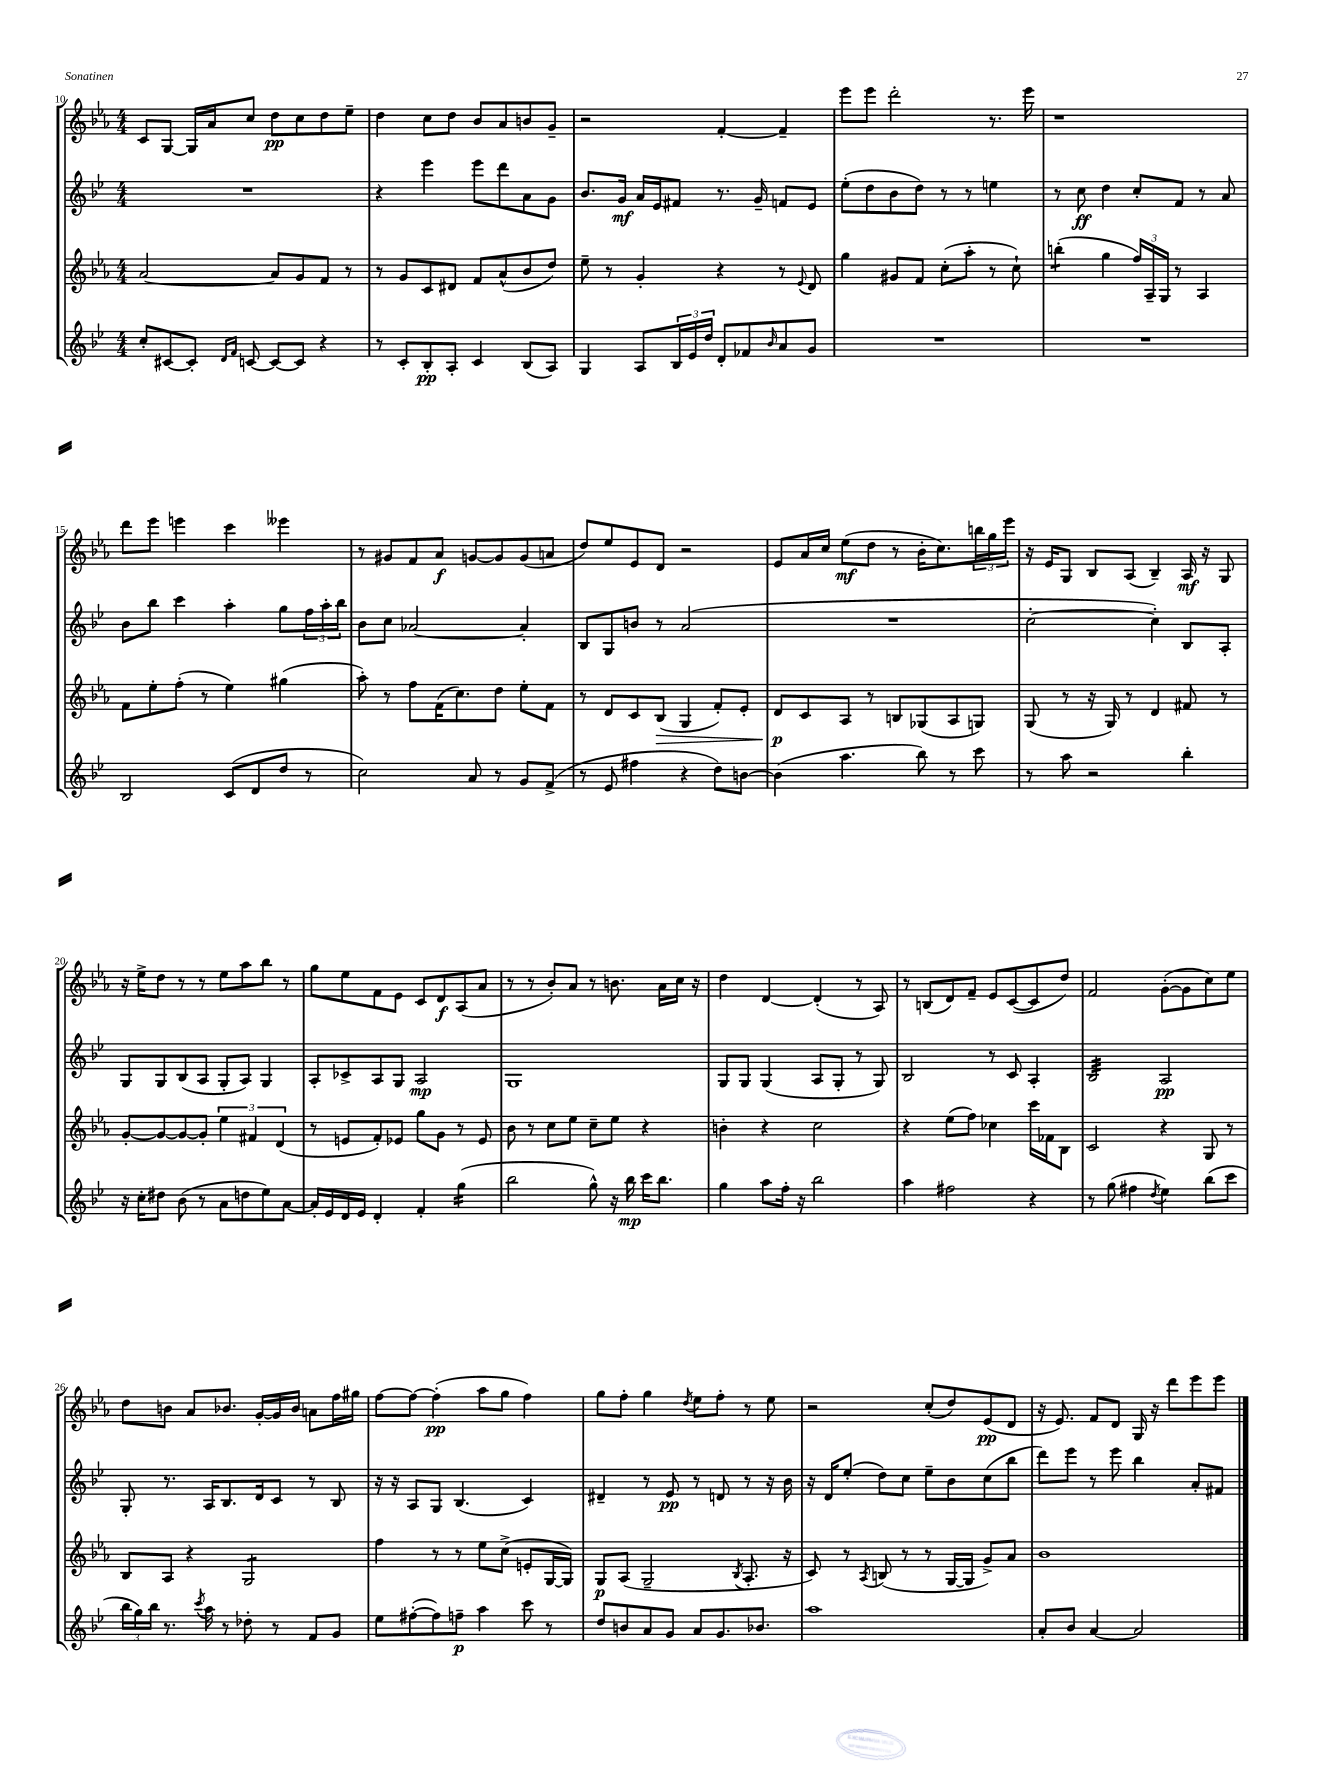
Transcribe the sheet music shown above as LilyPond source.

<<
\new StaffGroup <<
\new Staff = "s0" {
    \clef treble \key ees \major \numericTimeSignature \time 4/4
    c'8 g8~ g16 aes'16 c''8 d''8\pp c''8 d''8 ees''8-- |
    d''4 c''8 d''8 bes'8 aes'8 b'8 g'8-- |
    r2 f'4~-. f'4-- |
    ees'''8 ees'''8 d'''2-. r8. ees'''16 |
    r1 |
    d'''8 ees'''8 e'''4 c'''4 eeses'''4 |
    r8 gis'8 f'8 aes'8\f g'8~ g'8 g'8( a'8 |
    d''8) ees''8 ees'8 d'8 r2 |
    ees'8 aes'16 c''16 ees''8\mf( d''8 r8 bes'16-. c''8.) \tuplet 3/2 { b''16 g''16 ees'''16 } |
    r16 ees'16 g8 bes8 aes8( bes4--) aes16\mf r16 g8 |
    r16 ees''16-> d''8 r8 r8 ees''8 aes''8 bes''8 r8 |
    g''8 ees''8 f'8 ees'8 c'8 d'8\f aes8( aes'8 |
    r8 r8 bes'8-.) aes'8 r8 b'8. aes'16 c''16 r16 |
    d''4 d'4~ d'4-.( r8 aes8) |
    r8 b8( d'8) f'8-- ees'8 c'8~( c'8 d''8) |
    f'2 g'8~-.( g'8 c''8) ees''8 |
    d''8 b'8 aes'8 bes'8. g'16~-. g'16 bes'16 a'8 f''16 gis''16 |
    f''8~ f''8~ f''4-.\pp( aes''8 g''8 f''4) |
    g''8 f''8-. g''4 \acciaccatura { d''8 } ees''8 f''8-. r8 ees''8 |
    r2 c''8-.( d''8) ees'8\pp( d'8 |
    r16 ees'8.) f'8 d'8 g16 r16 d'''8 ees'''8 ees'''8 \bar "|." |
}
\new Staff = "s1" {
    \clef treble \key bes \major \numericTimeSignature \time 4/4
    R1 |
    r4 ees'''4 ees'''8 d'''8 a'8 g'8 |
    bes'8. g'16\mf a'16 ees'16 fis'8 r8. g'16-- f'8 ees'8 |
    ees''8-.( d''8 bes'8 d''8) r8 r8 e''4 |
    r8 c''8\ff d''4 c''8-. f'8 r8 a'8 |
    bes'8 bes''8 c'''4 a''4-. g''8 \tuplet 3/2 { f''16 a''16-. bes''16 } |
    bes'8 c''8 aes'2~ aes'4-. |
    bes8 g8 b'8 r8 a'2( |
    R1 |
    c''2~-. c''4-.) bes8 a8-. |
    g8 g8 bes8( a8 g8-. a8) g4 |
    a8-. ces'8-> a8 g8 a2\mp |
    g1 |
    g8 g8 g4( a8 g8-. r8 g8) |
    bes2 r8 c'8 a4-. |
    bes2:32 a2\pp |
    g8-. r8. a16 bes8. d'16 c'8 r8 bes8 |
    r16 r16 a8 g8 bes4.( c'4) |
    dis'4-- r8 ees'8\pp r8 d'8 r8 r16 bes'16 |
    r16 d'16 ees''8-.( d''8) c''8 ees''8-- bes'8 c''8( bes''8 |
    d'''8) ees'''8 r8 ees'''8 bes''4 a'8-. fis'8 \bar "|." |
}
\new Staff = "s2" {
    \clef treble \key ees \major \numericTimeSignature \time 4/4
    aes'2~ aes'8 g'8 f'8 r8 |
    r8 g'8 c'8 dis'8 f'8 aes'8-^( bes'8 d''8) |
    ees''8-- r8 g'4-. r4 r8 \appoggiatura { ees'8 } d'8 |
    g''4 gis'8 f'8 c''8-.( aes''8-. r8 c''8-!) |
    b''4:8-.( g''4 \tuplet 3/2 { f''16) aes16-- g16 } r8 aes4 |
    f'8 ees''8-. f''8-.( r8 ees''4) gis''4( |
    aes''8-.) r8 f''8 f'16( c''8.) d''8 ees''8-. f'8 |
    r8 d'8 c'8 bes8\>( g4 f'8-.) ees'8-. |
    d'8\p\! c'8 aes8 r8 b8 ges8( aes8 g8) |
    g8( r8 r16 g16) r8 d'4 fis'8 r8 |
    g'8~-. g'8~ g'8~ g'8-. \tuplet 3/2 { ees''4 fis'4 d'4( } |
    r8 e'8 f'8-.) ees'8 g''8 g'8 r8 ees'8 |
    bes'8 r8 c''8 ees''8 c''8-- ees''8 r4 |
    b'4-. r4 c''2 |
    r4 ees''8( f''8) ces''4 c'''16 fes'16 bes8 |
    c'2 r4 g8 r8 |
    bes8 aes8 r4 g2:8 |
    f''4 r8 r8 ees''8 c''8->( e'8-. g16~ g16) |
    g8\p aes8( g2-- \acciaccatura { bes8 } aes8.-. r16 |
    c'8) r8 \acciaccatura { aes8 } b8( r8 r8 g16~ g16 g'8->) aes'8 |
    bes'1 \bar "|." |
}
\new Staff = "s3" {
    \clef treble \key bes \major \numericTimeSignature \time 4/4
    c''8-. cis'8~ cis'8-. \grace { d'16 f'16 } c'8~ c'8~ c'8 r4 |
    r8 c'8-. bes8-.\pp a8-. c'4 bes8( a8) |
    g4 a8 \tuplet 3/2 { bes16 ees'16 d''16 } d'8-. fes'8 \grace { bes'16 } a'8 g'8 |
    R1 |
    R1 |
    bes2 c'8( d'8 d''8 r8 |
    c''2) a'8 r8 g'8 f'8->( |
    r8 ees'8 fis''4 r4 d''8) b'8~ |
    b'4( a''4. bes''8) r8 c'''8 |
    r8 a''8 r2 bes''4-. |
    r16 c''16-. dis''8 bes'8( r8 a'8 d''8 ees''8) a'8~ |
    a'16-. ees'16 d'16 ees'16 d'4-. f'4-. g''4:16( |
    bes''2 g''8-^) r16 bes''16\mp c'''16 bes''8. |
    g''4 a''8 f''16-. r16 bes''2 |
    a''4 fis''2 r4 |
    r8 g''8( fis''4 \acciaccatura { d''8 } ees''4) bes''8( c'''8 |
    \tuplet 3/2 { bes''16 g''16) bes''16 } r8. \acciaccatura { c'''8 } a''16 r8 des''8-. r8 f'8 g'8 |
    ees''8 fis''8~-.( fis''8) f''8--\p a''4 c'''8 r8 |
    d''8 b'8 a'8 g'8 a'8 g'8. bes'8. |
    a''1 |
    a'8-. bes'8 a'4~ a'2 \bar "|." |
}
>>
>>
\layout { \context { \Score currentBarNumber = #10 } }
